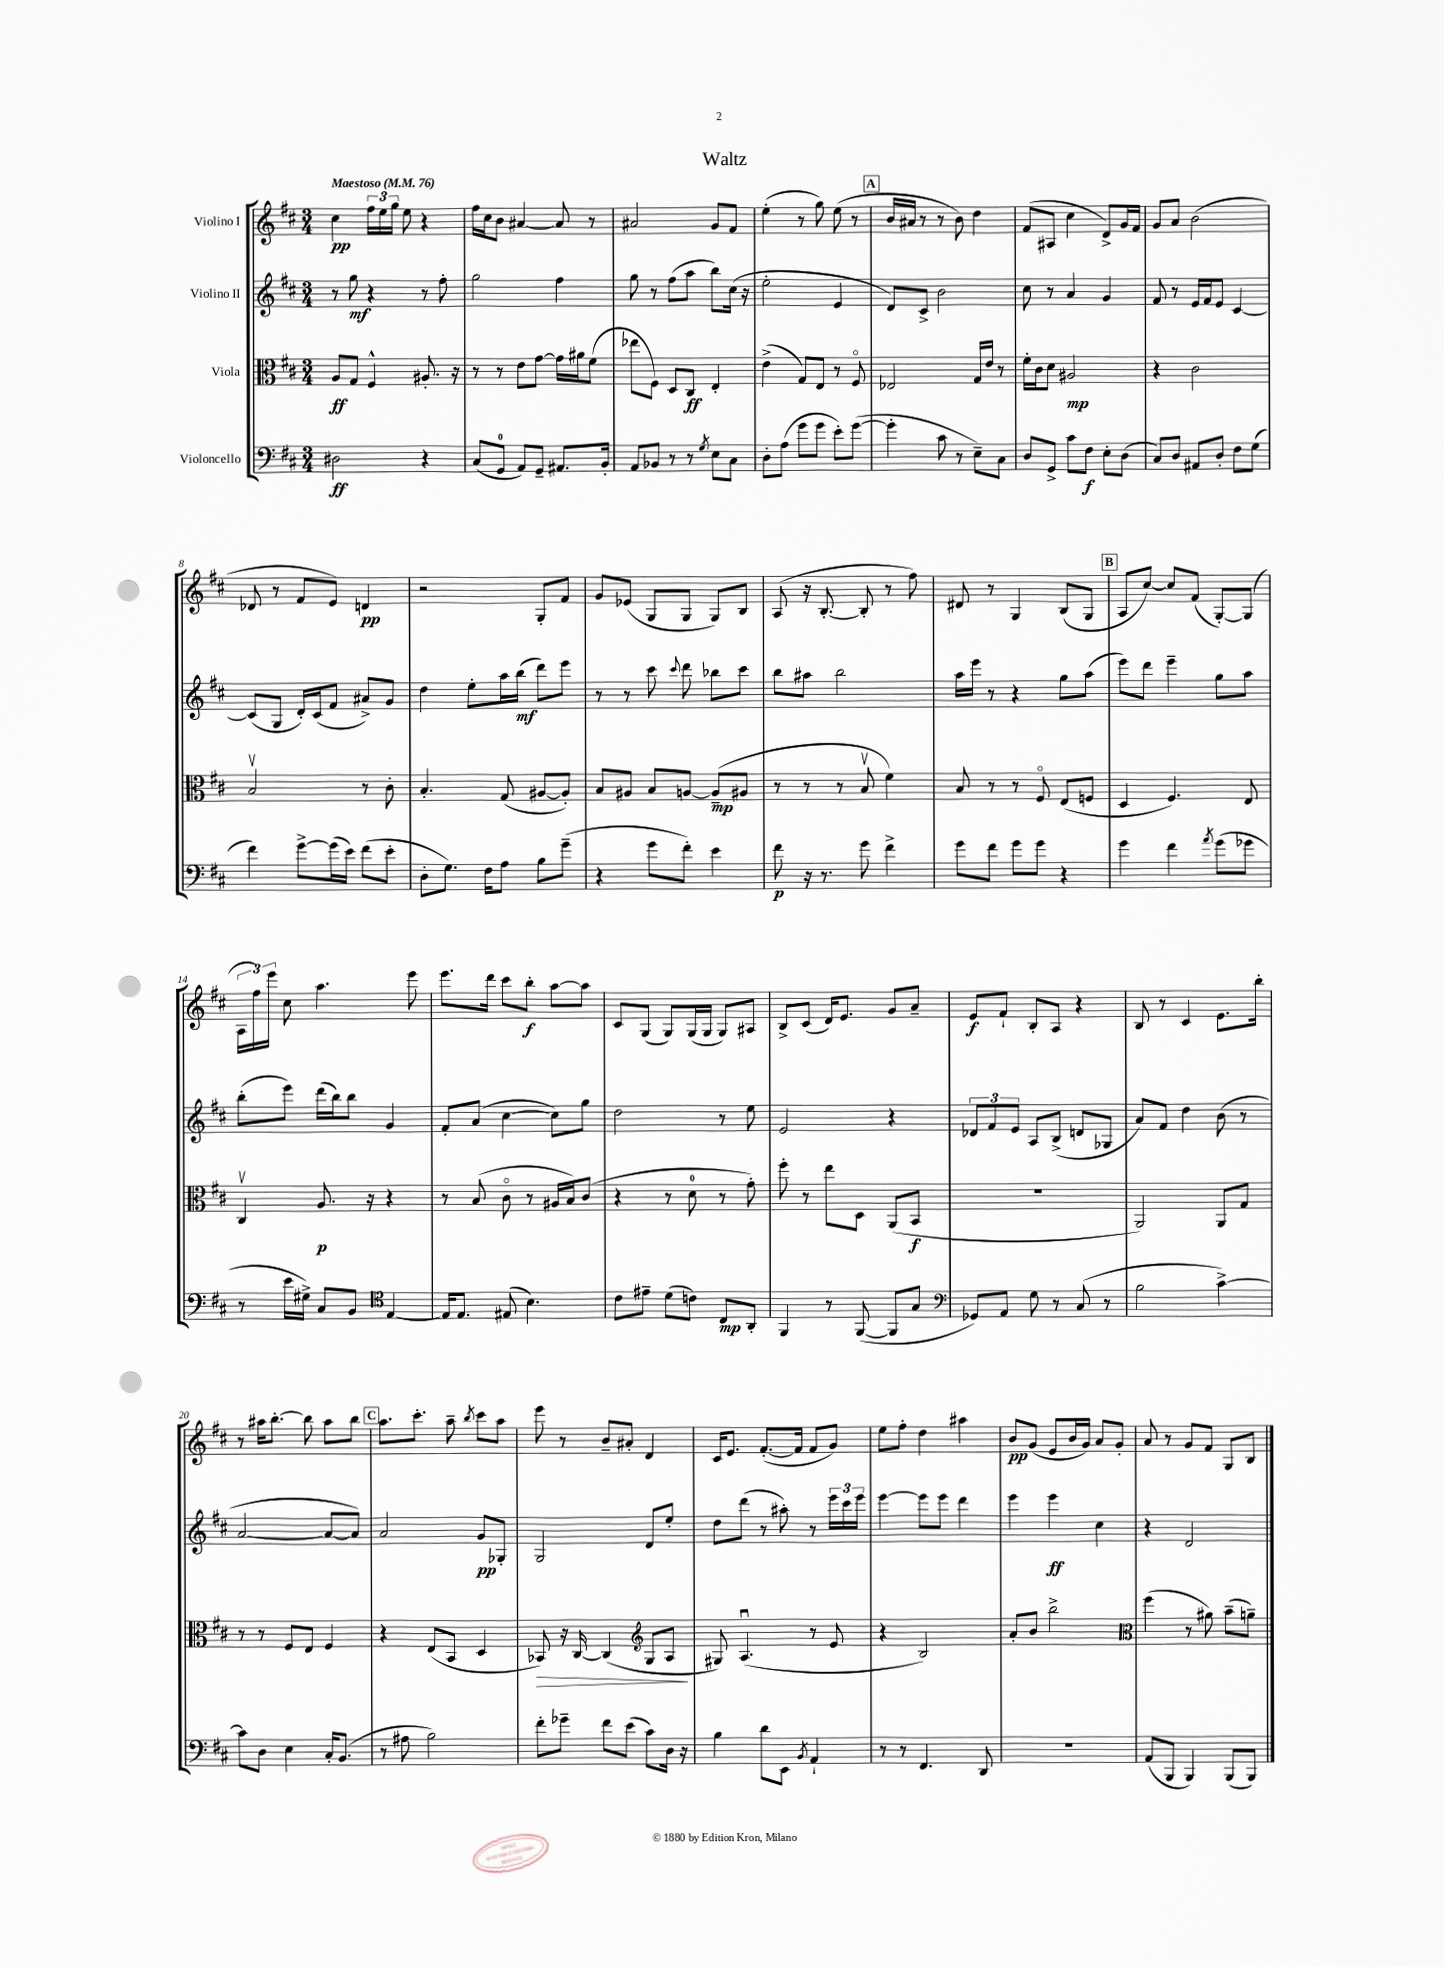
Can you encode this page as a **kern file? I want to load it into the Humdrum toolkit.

**kern	**kern	**kern	**kern
*staff4	*staff3	*staff2	*staff1
*clefF4	*clefC3	*clefG2	*clefG2
*k[f#c#]	*k[f#c#]	*k[f#c#]	*k[f#c#]
*M3/4	*M3/4	*M3/4	*M3/4
*MM76	*MM76	*MM76	*MM76
2D#\	8A/L	8r	4cc#\
.	8G/J	8gg\	.
.	4F#^^/	4r	24ff#\LL
.	.	.	24ee\
.	.	.	24gg\JJ
.	.	.	8ee\
4r	8.A#'/	8r	4r
.	.	8ff#'\	.
.	16r	.	.
=	=	=	=
(8C#/L	8r	2gg\	16ff#\LL
.	.	.	16cc#\J
8GG/J	8r	.	8b\J
8AA/L)	8e\L	.	[4a#/
8GG~/J	[8g\J	.	.
8.AA#/L	16g\]LL	4ff#\	8a#/]
.	16a#\J	.	.
.	(8f#\J	.	8r
16BB'/Jk	.	.	.
=	=	=	=
8AA/L	8ee-\L	8gg\	2a#/
8BB-/J	8F#\J)	8r	.
8r	8D/L	(8ff#\L	.
8r	8C#/J	8aa\J	.
8qG/	.	.	.
8E\L	4E'/	8bb\L)	8g/L
8C#\J	.	(16cc#\Jk	8f#/J
.	.	16r	.
=	=	=	=
8D'\L	(4e^\	2ee'\	(4ee'\
(8A\J	.	.	.
8g\L	8G/L)	.	8r
8g\J	8E/J	.	8gg\)
8e'\L)	8r	4e/	(8ee\
([8g\J	8F#o/	.	8r
=	=	=	=
4g'\]	2E-/	8d/L)	16b/LL
.	.	.	16a#/JJ
.	.	8c#^/J	8r
8c#\	.	2b\	8r
8r	.	.	8b\)
8E~\L)	16G/LL	.	4dd\
.	16e/JJ	.	.
8C#\J	8r	.	.
=	=	=	=
8D/L	16f#'\LL	8cc#\	(8f#/L
.	16c#\J	.	.
8GG^/J	8d\J	8r	8A#/J
8c#\L	2A#/	4a/	4cc#\
8F#\J	.	.	.
8E'\L	.	4g/	8d^/L)
(8D\J	.	.	16g/L
.	.	.	16f#/JJ
=	=	=	=
8C#/L)	4r	8f#/	8g/L
8D/J	.	8r	8a/J
8AA#/L	2c#\	16e/LL	(2b\
.	.	16f#/J	.
8D'/J	.	8e/J	.
8F#\L	.	[4c#/	.
(8G\J	.	.	.
=	=	=	=
4f#\)	2Bv/	(8c#/]L	8d-/
.	.	8G/J	8r
[8g^\L	.	16d'/LL)	8f#/L
.	.	(16c#/J	.
(16g\]L	.	8f#/J	8e/J)
16e\JJ)	.	.	.
(8f#\L	8r	8a#^/L)	4d/
8e'\J	8c#'\	8g/J	.
=	=	=	=
8D'\L	4.B'/	4dd\	2r
8.G\J)	.	.	.
.	.	8ee'\L	.
16F#\LK	.	.	.
8A\J	(8G/	16aa\L	.
.	.	(16bb\JJ	.
8B\L	[8A#/L	8ddd\L)	8G'/L
(8g~\J	8A#'/]J)	8eee\J	8f#/J
=	=	=	=
4r	8B/L	8r	8g/L
.	8A#/J	8r	(8e-/J
8g\L	8B/L	8ccc#\	8G/L
.	.	8qqccc#/	.
8f#'\J)	[8A/J	8ddd\	8G/J
4e\	(8A~/]L	8bb-\L	8G/L)
.	8A#/J	8ccc#\J	8B/J
=	=	=	=
8f#\	8r	8bb\L	(8A/
16r	8r	8aa#\J	16r
8.r	.	.	[8.B'/
.	8r	2bb\	.
8g\	8Bv/	.	8B'/]
4f#^\	4f#\)	.	8r
.	.	.	8ff#\)
=	=	=	=
8g\L	8B/	16aa\LL	8d#/
.	.	16eee\JJ	.
8f#\J	8r	8r	8r
8g\L	8r	4r	4G/
8g\J	8F#o/	.	.
4r	(8E/L	8gg\L	(8B/L
.	8F/J	(8aa\J	8G/J
=	=	=	=
4g\	4D/	8eee\L)	8A/L
.	.	8ddd\J	[8cc#/J)
4f#\	4.F#/)	4eee~\	8cc#/]L
.	.	.	(8f#/J
8qa/	.	.	.
(8g\L	.	8gg\L	[8G'/L)
8g-\J	8E/	8aa\J	(8G/]J
=	=	=	=
8r	4C#v/	(8bb'\L	24A\LL
.	.	.	24ff#\)
.	.	.	24eee\JJ
16e\LL	.	8eee\J)	8cc#\
16G#^\JJ)	.	.	.
8C#/L	8.A/	(16ddd\LL	4.aa\
.	.	16bb\J)	.
8BB/J	.	8bb\J	.
.	16r	.	.
*clefC4	*	*	*
[4E/	4r	4g/	.
.	.	.	8eee\
=	=	=	=
16E/]LK	8r	8f#'/L	8.eee\L
8.E/J	.	.	.
.	(8B/	(8a/J	.
.	.	.	16ddd\Jk
(8E#/	8c#o\	[4cc#\	8ccc#\L
4.B\)	8r	.	8bb'\J
.	16A#/LL	8cc#\]L)	[8aa\L
.	16B/J)	.	.
.	(8c#/J	8gg\J	8aa\]J
=	=	=	=
8c#\L	4r	2dd\	8c#/L
8e#~\J	.	.	(8G/J
(8d\L	8r	.	8G/L)
8c\J)	8d\	.	(16G/L
.	.	.	16G/JJ
8C#/L	8r	8r	8G/L)
8AA'/J	8g'\)	8ee\	8A#/J
=	=	=	=
4FF#/	8ff#'\	2e/	8B^/L
.	8r	.	(8c#/J
8r	8ee\L	.	16d/LK)
.	.	.	8.e/J
([8FF#/	8D\J	.	.
8FF#/]L	(8AA/L	4r	8g/L
8G/J	8BB/J	.	8a~/J
=	=	=	=
*clefF4	*	*	*
8GG-/L)	2.r	12d-/L	8e/L
.	.	12f#/	.
8AA/J	.	.	8f#`/J
.	.	12e/J	.
8G\	.	8A/L	8B'/L
8r	.	(8B^/J	8A/J
(8C#/	.	8d/L	4r
8r	.	8G-/J	.
=	=	=	=
2B\	2AA/)	8a/L)	8B/
.	.	8f#/J	8r
.	.	4dd\	4c#/
[4c#^\)	8AA/L	(8b\	8.e\L
.	8G/J	8r	.
.	.	.	16bb'\Jk
=	=	=	=
8c#\]L	8r	[2a/	8r
8D\J	8r	.	16aa#\LK
.	.	.	[8.bb'\J
4E\	8F#/L	.	.
.	8E/J	.	8bb\]
16C#'/LK	4F#/	8a/_L	8aa#\L
(8.BB/J	.	.	.
.	.	8a/]J)	8bb\J
=	=	=	=
8r	4r	2a/	8.aa\L
8A#\	.	.	.
.	.	.	8.ccc#'\J
2B\)	(8E/L	.	.
.	8BB/J	.	8aa~\
.	.	.	8qbb/
.	4D/	8g/L	8ccc#\L
.	.	8G-'/J	8aa\J
=	=	=	=
8f#'\L	8BB-/)	2G/	8eee\
8g-~\J	16r	.	8r
.	[16C#/	.	.
8f#\L	(4C#/]	.	8b~/L
(8e\J	.	.	8a#'/J
*	*clefG2	*	*
8c#\L)	8G/L	8d/L	4d/
16D\Jk	8A/J	8ee'/J	.
16r	.	.	.
=	=	=	=
4B\	8G#/)	8dd\L	16c#/LK
.	.	.	8.e/J
.	(4.Au/	(8ddd\J	.
8d\L	.	8r	([8.f#'/L
8EE\J	.	8aa#'\)	.
.	.	.	16f#/]Jk
8qBB/	.	.	.
4AA`/	8r	8r	8f#/L
.	8e/	24eee\LL	8g/J)
.	.	24ccc#\	.
.	.	24eee\JJ	.
=	=	=	=
8r	4r	[4eee\	8ee\L
8r	.	.	8ff#'\J
4.FF#/	2B/)	8eee\]L	4dd\
.	.	8eee\J	.
.	.	4ddd\	4aa#\
8DD/	.	.	.
=	=	=	=
2.r	8a'/L	4eee\	8b/L
.	8b/J	.	(8g/J
.	2bb^\	4eee\	8e/L
.	.	.	16b/L
.	.	.	16g/JJ)
.	.	4cc#\	8a/L
.	.	.	8g'/J
=	=	=	=
*	*clefC3	*	*
(8AA/L	(4ff#\	4r	8a/
8BBB/J	.	.	8r
4BBB/)	8r	2d/	8g/L
.	8a#\)	.	8f#/J
(8BBB/L	(8b~\L	.	8G/L
8BBB/J)	8a~\J)	.	8B/J
==	==	==	==
*-	*-	*-	*-
